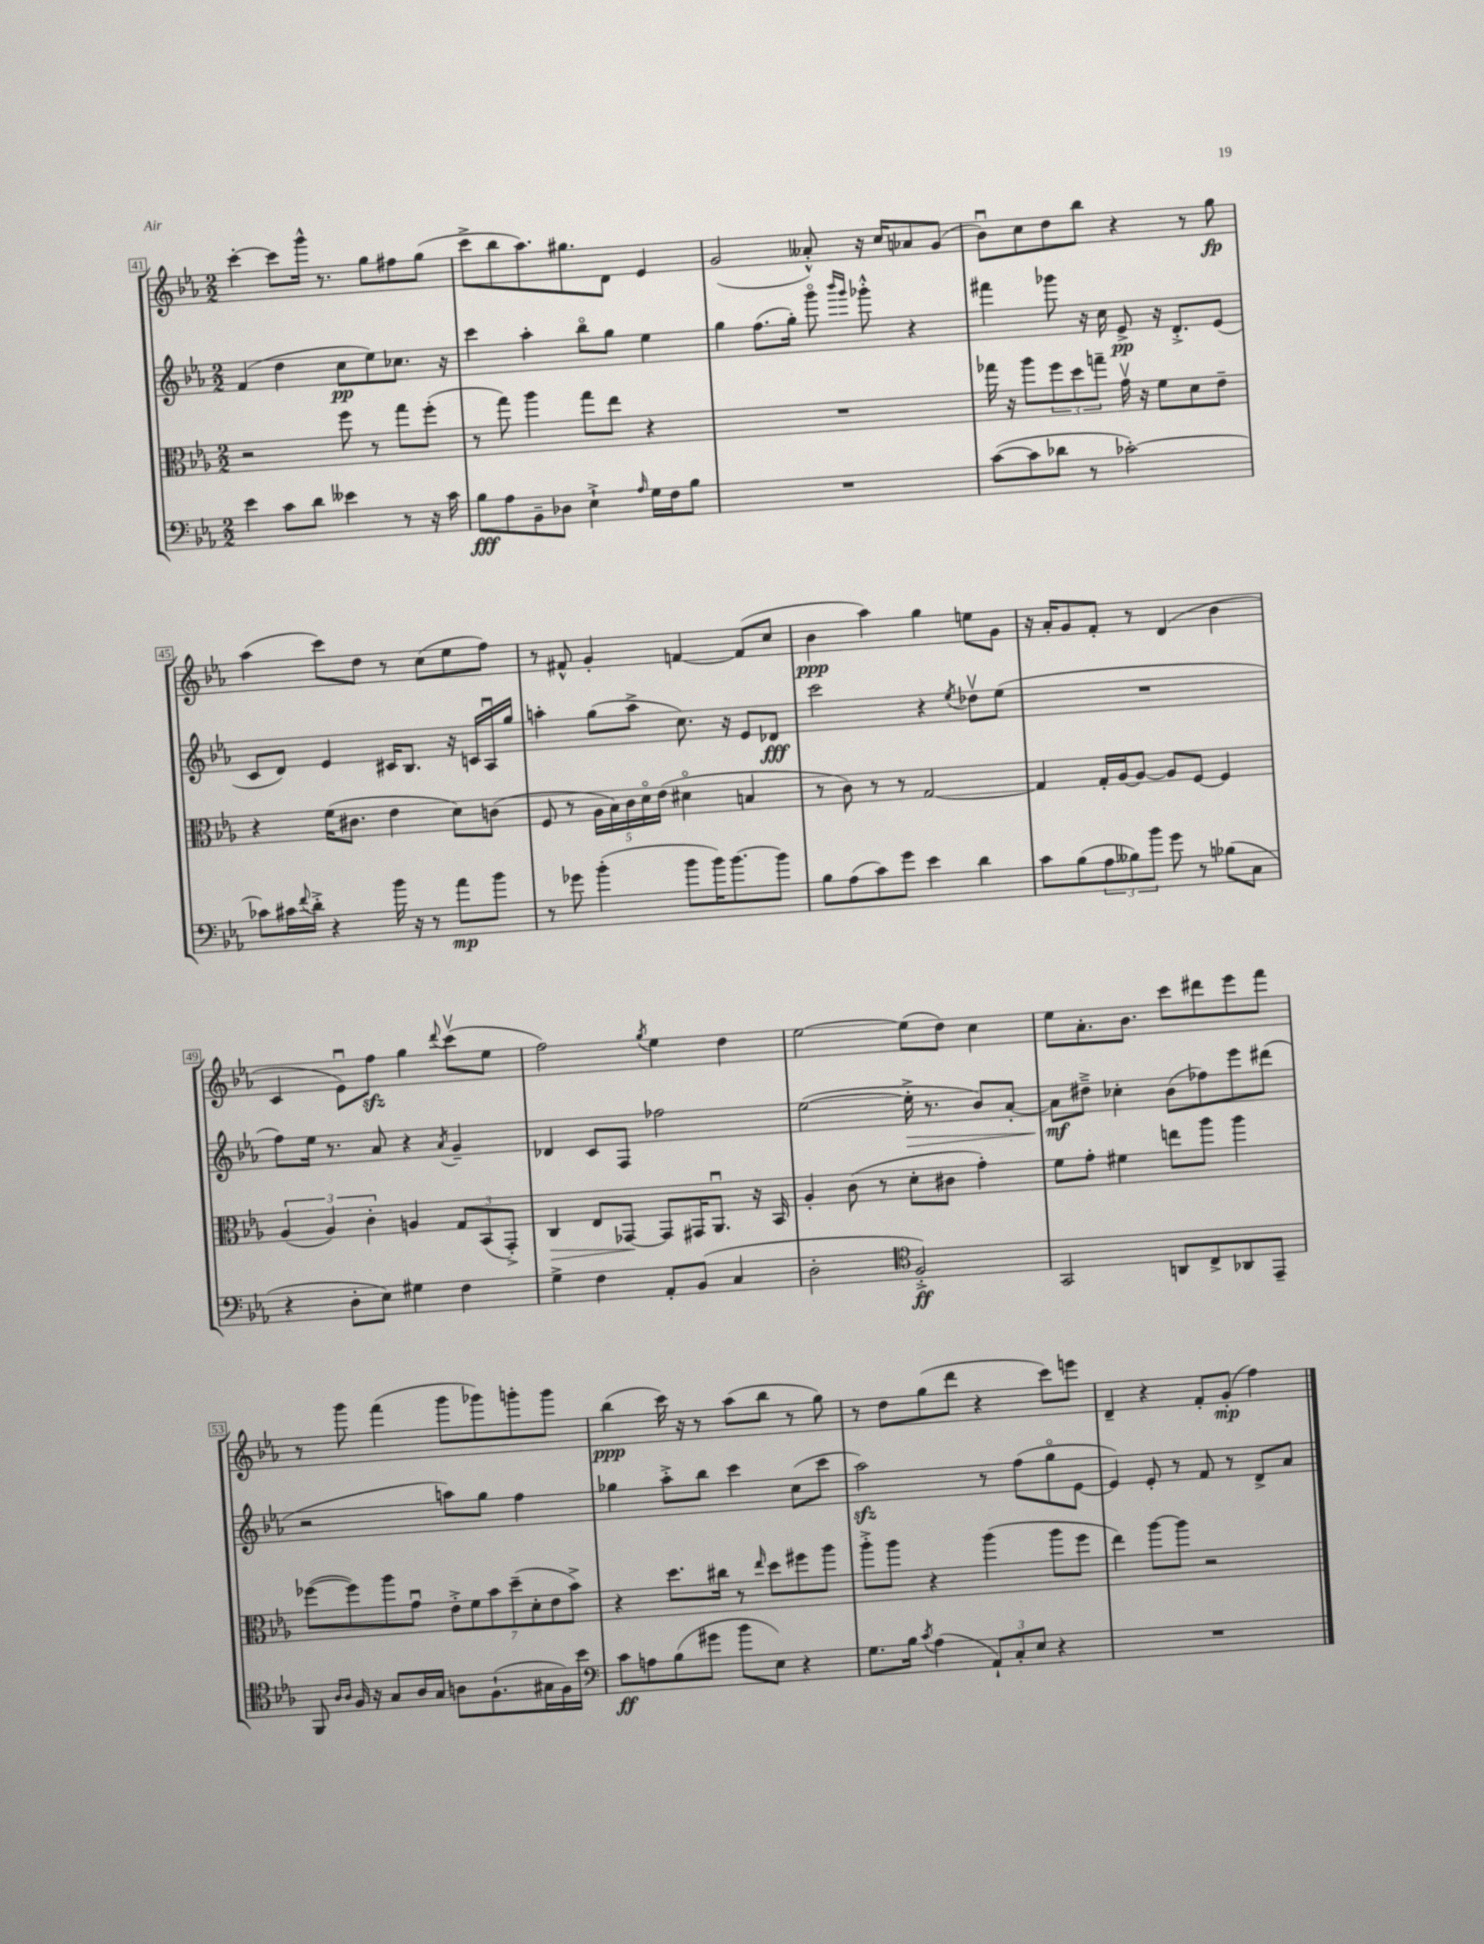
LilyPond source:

<<
\new StaffGroup <<
\new Staff = "s0" {
    \clef treble \key ees \major \numericTimeSignature \time 2/2
    c'''4~-. c'''8 g'''16-^ r8. g''8 fis''8 g''8( |
    c'''8-> bes''8 aes''8.) gis''8. d'8 ees'4 |
    g'2( aeses'8-.-^) r16 c''16 aes'8 g'8( |
    bes'8\downbow) c''8 d''8 bes''8 r4 r8 g''8\fp |
    aes''4( c'''8) d''8 r8 c''8( ees''8 f''8) |
    r8 fis'8-^ g'4-. f'4~ f'8( c''8 |
    bes'4\ppp aes''4) g''4 e''8 g'8 |
    r16 aes'16-. g'8 f'8-. r8 d'4( bes'4 |
    c'4 ees'8\downbow) f''8\sfz g''4 \appoggiatura { d'''8 } c'''8\upbow( ees''8 |
    f''2) \acciaccatura { g''8 } ees''4 d''4 |
    ees''2~ ees''8( d''8) c''4 |
    ees''8 aes'8.-. bes'8. c'''8 dis'''8 ees'''8 f'''8 |
    r8 g'''8 f'''4( g'''8 ges'''8) g'''8-. g'''8 |
    bes''4\ppp( c'''16) r16 r8 aes''8( bes''8 r8 g''8) |
    r8 d''8 g''8( d'''8 r4 c'''8) e'''8 |
    d'4-- r4 f'8-. g'8-.\mp( f''4) \bar "|." |
}
\new Staff = "s1" {
    \clef treble \key ees \major \numericTimeSignature \time 2/2
    f'4( d''4 c''8\pp ees''8) ces''8. r16 |
    c'''4 aes''4-. bes''8\flageolet g''8 ees''4 |
    g''4 f''8.( g''16-.) g'''8\flageolet \grace { bes'''16 g'''16 } ges'''8-.-^ r4 |
    fis'''4 ges'''8 r16 c''16 ees'8->\pp r16 d'8.-.-> ees'8( |
    c'8 d'8) ees'4 cis'16 bes8. r16 c'16 aes16\downbow g''16 |
    a''4-. g''8( a''8-> c''8.) r16 ees'8 des'8\fff |
    c'''2 r4 \acciaccatura { ees''8 } des''8\upbow ees''8( |
    R1 |
    f''8) ees''16 r8. aes'8 r4 \acciaccatura { aes'8 } g'4-- |
    des'4 c'8 f8 fes''2 |
    ees''2~( ees''16-.->\> r8. bes'8) aes'8~-. |
    aes'8\mf\! dis''8---> ces''4-. bes'8( fes''8) ees'''8 dis'''8( |
    r2 a''8) g''8 f''4 |
    ges''4 aes''8-.-> bes''8 c'''4 c''8( c'''8 |
    aes''2\sfz) r8 f''8( g''8\flageolet ees'8~ |
    ees'4) ees'8-. r8 f'8 r8 d'8-> aes'8 \bar "|." |
}
\new Staff = "s2" {
    \clef alto \key ees \major \numericTimeSignature \time 2/2
    r2 f''8 r8 g''8 f''8-.( |
    r8 g''8) aes''4 g''8 ees''8 r4 |
    R1 |
    ges''16 r16 aes''8 \tuplet 3/2 { f''8 d''8 g''8-- } g'16\upbow r16 f'8 d'8 ees'8-- |
    r4 f'16( cis'8. ees'4 d'8) c'8( |
    f8 r8 \tuplet 5/4 { aes16 bes16) c'16 d'16\flageolet ees'16( } dis'4\flageolet b4 |
    r8 c'8) r8 r8 g2~ |
    g4 g16-. aes16~ aes8~ aes8 f8~ f4 |
    \tuplet 3/2 { aes4( aes4) c'4-. } a4 \tuplet 3/2 { g8 bes,8( g,8-.->) } |
    c4\> ees8 ges,8~\! ges,8 gis,16 aes,8.\downbow r16 bes,16 |
    aes4-. c'8( r8 d'8-. cis'8 g'4-.) |
    f'8 g'8-. fis'4 e''8 aes''8 aes''4 |
    fes''8~( fes''8) aes''8 g'8\downbow \tuplet 7/4 { ees'8-.-> f'8 bes'8 d''8--( d'8-. ees'8 bes'8->) } |
    r4 d''8. cis''16 r8 \grace { ees''16 } d''8 fis''8 aes''8 |
    aes''8-.-> aes''8 r4 aes''4( aes''8 f''8 |
    ees''4) aes''8~ aes''8 r2 \bar "|." |
}
\new Staff = "s3" {
    \clef bass \key ees \major \numericTimeSignature \time 2/2
    ees'4 c'8 d'8 eeses'4 r8 r16 c'16 |
    bes8\fff aes8 bes,8-- des8 ees4-!-> \grace { aes16 } g16 f16 bes8 |
    R1 |
    c'8~( c'8 des'8 r8 ces'2~-.) |
    ces'8 cis'16 \appoggiatura { f'8 } d'16-.-> r4 bes'16 r16 r8 aes'8\mp bes'8 |
    r8 ges'8 bes'4-.( bes'8 bes'16) bes'8.~ bes'8 |
    bes8 aes8( c'8) g'8 ees'4 d'4 |
    c'8 bes8( \tuplet 3/2 { aes8 beses8) bes'8 } g'8 r8 bes8( c8 |
    r4 d8-. ees8) gis4 f4 |
    g4-> f4 aes,8-. bes,8( c4 |
    d2-. \clef tenor f2-.->\ff) |
    g,2 a,8 c8-> aes,8 ees,8-- |
    f,8 \grace { aes16 aes16 } f16 r16 g8 aes16 g16 a8 f8.-!( gis16 f16) bes'16 |
    \clef bass c'8\ff a8 bes8( gis'8 bes'8 ees8) r4 |
    g8. bes16 \acciaccatura { c'8 } aes4( \tuplet 3/2 { aes,8-!) c8-. ees8 } r4 |
    R1 \bar "|." |
}
>>
>>
\layout { \context { \Score currentBarNumber = #41 \override BarNumber.stencil = #(make-stencil-boxer 0.1 0.3 ly:text-interface::print) } }
